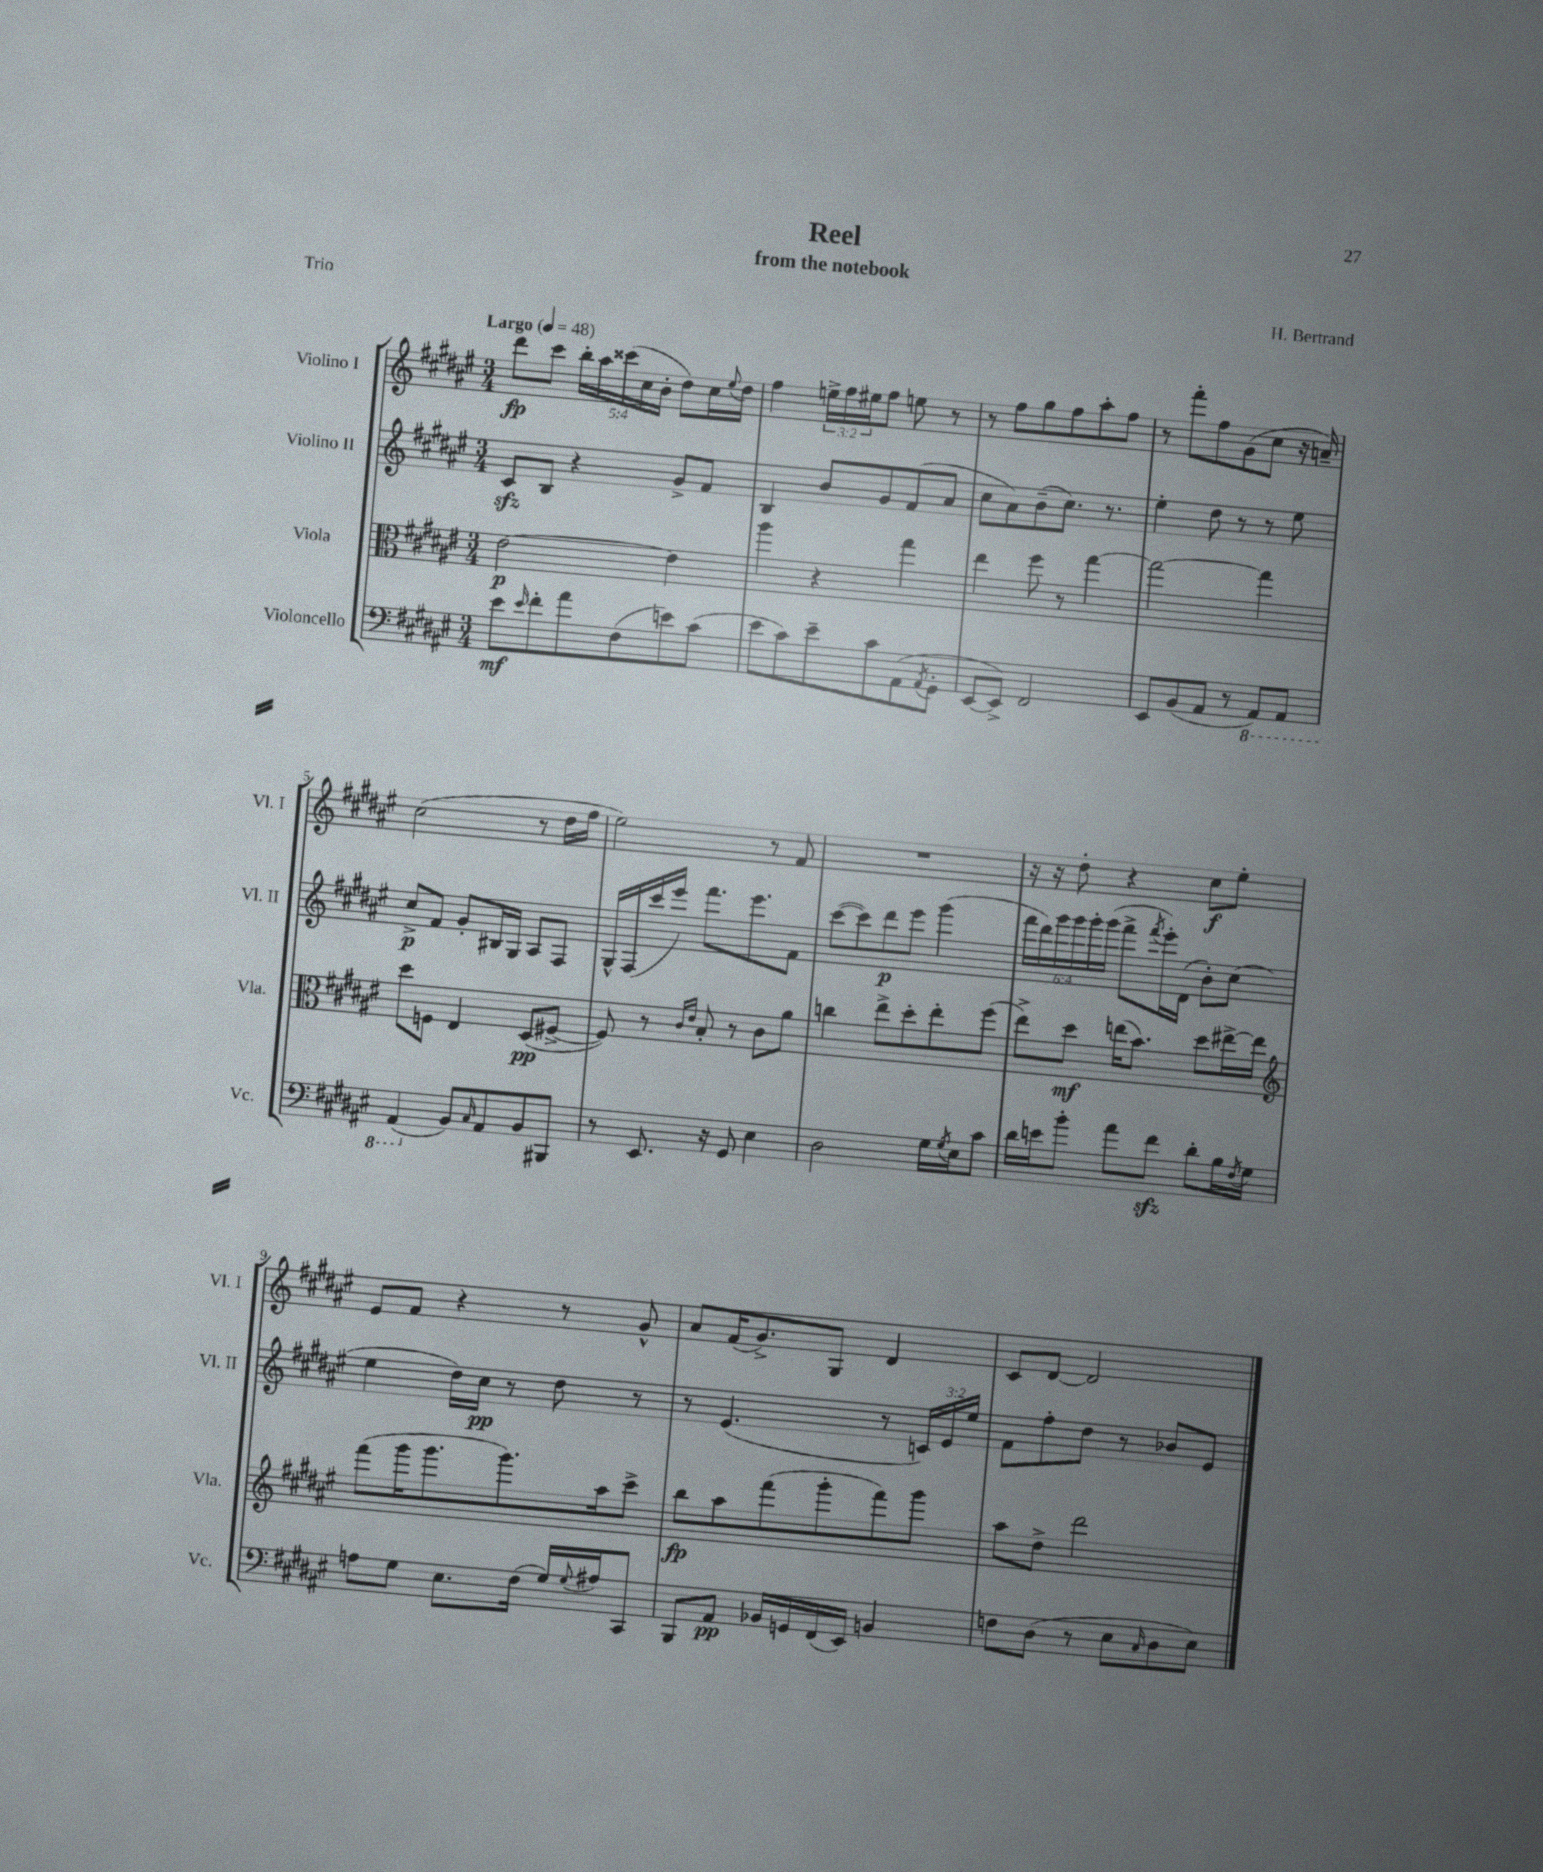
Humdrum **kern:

**kern	**kern	**kern	**kern
*staff4	*staff3	*staff2	*staff1
*clefF4	*clefC3	*clefG2	*clefG2
*k[f#c#g#d#a#e#]	*k[f#c#g#d#a#e#]	*k[f#c#g#d#a#e#]	*k[f#c#g#d#a#e#]
*M3/4	*M3/4	*M3/4	*M3/4
*MM48	*MM48	*MM48	*MM48
8e#	[2e#	8c#	8ddd#
16qqe#	.	.	.
8f#'	.	8B	8ccc#
8a#	.	4r	20bb'
.	.	.	20aa#
.	.	.	(20ccc##
(8F#	.	.	.
.	.	.	20cc#
.	.	.	20b'
8e)	4e#]	8g#^	8dd#)
(8c#	.	8f#	16cc#
.	.	.	8qqee#
.	.	.	16dd#
=	=	=	=
8e#	4aa#	4B	4ff#
8c#)	.	.	.
8e#~	4r	8b	24ee^
.	.	.	24ff#
.	.	.	24ee#
8c#	.	8g#	8ff#
(8AA#	4gg#	(8f#	8ee
8qAA#	.	.	.
8GG#'	.	8a#	8r
=	=	=	=
[8EE#	4ee#	8cc#	8r
8EE#^])	.	8a#)	8ff#
2FF#	8ff#	(8b~	8gg#
.	8r	8.cc#)	8ff#
.	[4gg#	.	8aa#'
.	.	8.r	.
.	.	.	8ff#
=	=	=	=
8EE#	2gg#_	4ee#'	8r
(8BB	.	.	8fff#'
8AA#	.	8dd#	8ff#
8r	.	8r	(8g#
8AAA#)	4gg#]	8r	8cc#
8AAA#	.	8ee#	16r
.	.	.	16a~)
=	=	=	=
(4AAA#	8dd#	8cc#^	(2cc#
.	8F	8f#	.
8BB)	4E#	8g#'	.
16qqC#	.	.	.
8AA#	.	16B#	.
.	.	16G#	.
8BB	(8D#	8A#	8r
8BBB#	[8F#^	8F#	16dd#
.	.	.	16ff#
=	=	=	=
8r	8F#])	16G#^^	2ee#)
.	.	(16F#	.
8.EE#	8r	16ccc#	.
.	.	16eee#)	.
.	16qqc#	.	.
.	16qqe#	.	.
.	8B'	8.fff#	.
16r	.	.	.
8GG#	8r	.	.
.	.	8.eee#	.
4E#	8c#	.	8r
.	8a#	8f#	8f#
=	=	=	=
2D#	4cc	([8ccc#	2.r
.	.	8ccc#])	.
.	8ee#^	8ddd#	.
.	8dd#'	8eee#	.
16G#	8ee#'	(4ggg#	.
8qG#	.	.	.
16E#	.	.	.
8c#	(8ff#	.	.
=	=	=	=
16d#	8ee#^)	24fff#	16r
.	.	24ddd#)	.
16e	.	.	16r
.	.	24ggg#	.
8b'	8dd#	24ggg#	8dd#'
.	.	24ggg#'	.
.	.	(24ggg#	.
8a#	(16ee	8fff#^	4r
.	8.b)	.	.
.	.	8qfff#	.
8f#	.	16eee#')	.
.	.	(16d#	.
8d#'	8dd#	8b')	8cc#
16B	[16ee#^	(8cc#	8ee#'
8qF#	.	.	.
16G#	16ee#]	.	.
=	=	=	=
*	*clefG2	*	*
8A	(8fff#	4ee#	8e#
8G#	16ggg#	.	8f#
.	8.ggg#	.	.
8.E#	.	16dd#)	4r
.	.	16cc#	.
.	8.ggg#)	8r	.
(16F#	.	.	.
16G#)	.	8dd#	8r
8qqG#	.	.	.
16A#	16aa#	.	.
8CC#	8ccc#^	8r	8g#^^
=	=	=	=
8BBB	8bb	8r	8a#
8AA#	8aa#	(4.e#	(16f#
.	.	.	8.g#^)
16BB-	(8fff#	.	.
16GG	.	.	.
(16FF#	8ggg#'	.	8G#
16EE#)	.	.	.
4BB	8fff#)	8r	4d#
.	8ggg#	24c)	.
.	.	24e#	.
.	.	24ee#	.
=	=	=	=
8F	8aa#	8f#	8c#
(8D#	8dd#^	8ff#'	[8d#
8r	2ddd#	8dd#	2d#]
8E#	.	8r	.
16qqC#	.	.	.
8D#	.	8b-	.
8E#)	.	8e#	.
==	==	==	==
*-	*-	*-	*-
